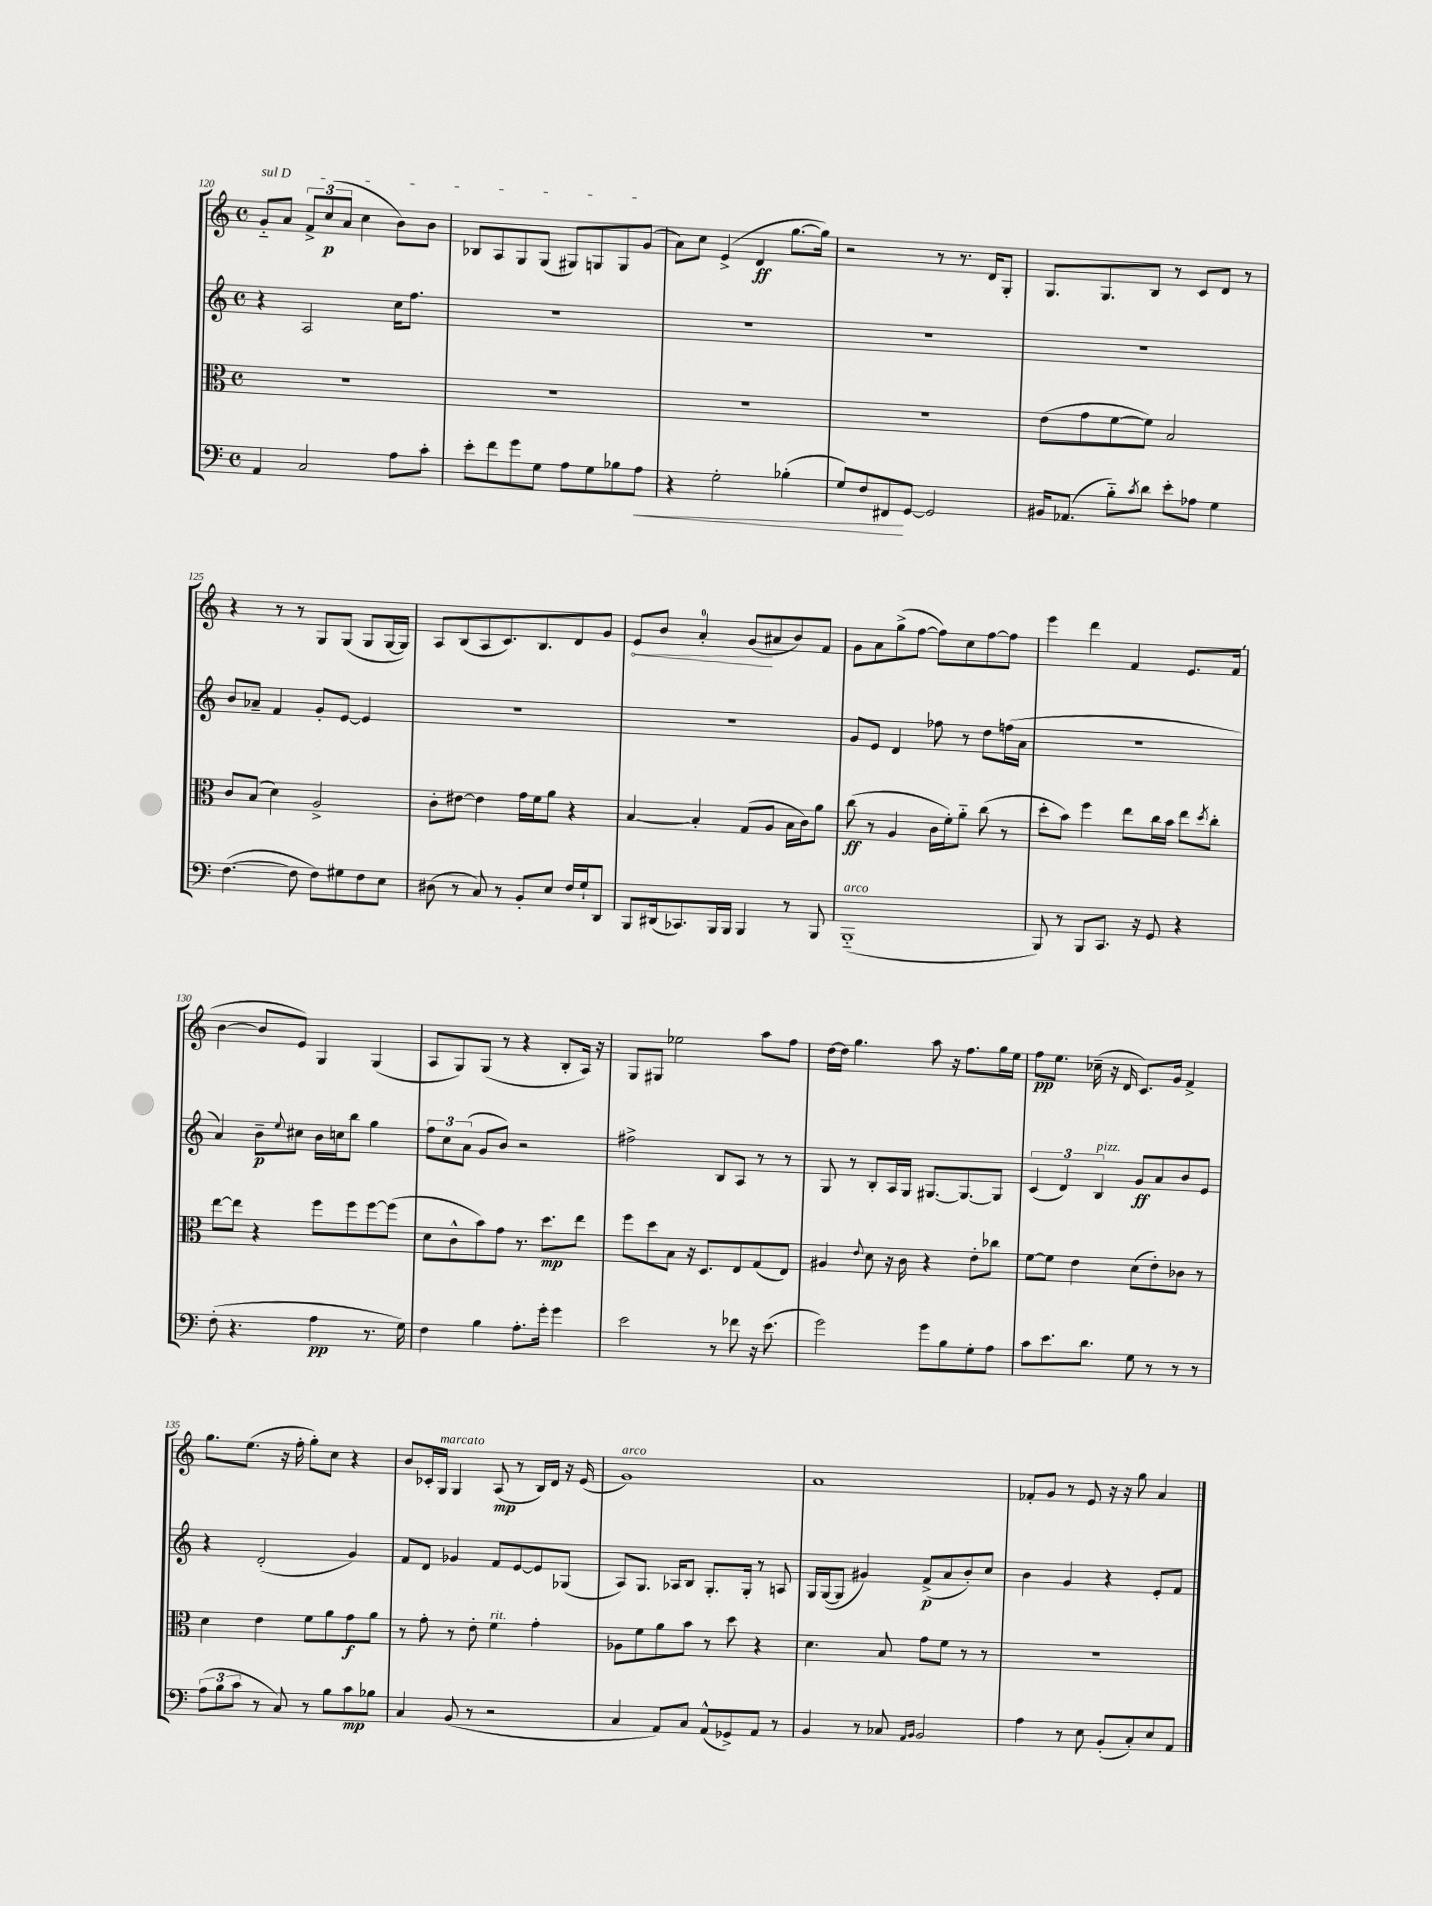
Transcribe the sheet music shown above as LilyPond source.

<<
\new StaffGroup <<
\new Staff = "s0" {
    \clef treble \key c \major \defaultTimeSignature \time 4/4
    \once \override TextSpanner.bound-details.left.text = \markup { \italic "sul D" } g'8-_\startTextSpan a'8 \tuplet 3/2 { f'8-> c''8\p( a'8 } c''4 b'8) b'8 |
    bes8 a8 g8 g8( gis8) g8 g8 g'8\stopTextSpan( |
    a'8) c''8 e'4->( d'4\ff g''8.~ g''16) |
    r2 r8 r8. d'16 g8-. |
    g8. g8. b8 r8 c'8 d'8 r8 |
    r4 r8 r8 g8 g8( g8 g16~ g16) |
    a8 b8( a8 c'8.) b8. d'8 g'8 |
    \once \override Hairpin.circled-tip = ##t e'8\< b'8 a'4-0-. g'8\!( ais'8 b'8) f'8 |
    g'8 a'8 g''8->( f''8~ f''8) c''8 f''8~ f''8 |
    e'''4 d'''4 f'4 e'8. f'16( |
    b'4~ b'8 e'8) g4 g4( |
    a8 g8) g8( r8 r4 b8-. a16) r16 |
    g8 gis8 ees''2 a''8 f''8 |
    d''16~ d''16 g''4. a''8 r16 f''8. g''16 e''16 |
    f''8\pp e''8. ces''16--( r16 d'16 c'8.) g'16 f'4-> |
    g''8. e''8.( r16 f''16-. g''8-.) c''8 r4 |
    b'8 ces'16-. g16^\markup { \italic "marcato" } g4 a8\mp( r8 b16) d'16 r16 e'16( |
    g'1^\markup { \italic "arco" }) |
    a'1 |
    fes'8-. g'8 r8 e'8 r16 r16 g''8 a'4 \bar "|." |
}
\new Staff = "s1" {
    \clef treble \key c \major \defaultTimeSignature \time 4/4
    r4 a2 c''16 f''8. |
    R1 |
    R1 |
    R1 |
    R1 |
    b'8 aes'8-- f'4 g'8-. e'8~ e'4 |
    R1 |
    R1 |
    g'8 e'8 d'4 fes''8 r8 d''8 f''16( a'16 |
    r1 |
    a'4) b'8--\p \appoggiatura { e''8 } cis''8 b'16 c''16 b''8 g''4 |
    \tuplet 3/2 { f''8 c''8 a'8( } g'8 b'8) r2 |
    fis''2-> b8 a8 r8 r8 |
    g8 r8 b8-. a16 g16 gis8.~ gis8.~ gis8 |
    \tuplet 3/2 { c'4( d'4) b4^\markup { \italic "pizz." } } g'8\ff a'8 b'8 e'8 |
    r4 d'2-.( g'4) |
    f'8 d'8 ges'4 f'8 e'8~ e'8 ges8( |
    a8) g8. aes16 b8 g8.-. g16-. r8 a8 |
    g16 g16~( g8 gis'4) f'8->\p( a'8 b'8-.) c''8 |
    b'4 g'4 r4 e'8-. f'8 \bar "|." |
}
\new Staff = "s2" {
    \clef alto \key c \major \defaultTimeSignature \time 4/4
    R1 |
    R1 |
    R1 |
    R1 |
    e'8( g'8 f'8~ f'8) b2 |
    c'8 b8( d'4) a2-> |
    c'8-. eis'8~ eis'4 g'16 f'16 a'8 r4 |
    b4~ b4-. g8( a8 b16 c'16) a'8 |
    c''8\ff( r8 a4 c'16 f'16-.) a'8-_ c''8( r8 |
    d''8-. b'8) f''4 e''8 c''16 b'16 e''8 \acciaccatura { d''8 } c''8-. |
    e''8~ e''8 r4 f''8 f''8 f''8~ f''8( |
    d'8 c'8-^ b'8) g'8 r8. d''8.\mp e''8 |
    f''8 d''8 b8 r16 d8. e8 g8( e8) |
    ais4 \appoggiatura { e'8 } d'8 r16 c'16 r4 e'8-. ces''8 |
    f'8~ f'8 e'4 d'8( e'8-.) ces'8 r8 |
    d'4 e'4 f'8 a'8 g'8\f a'8 |
    r8 g'8-. r8 e'8-. f'4^\markup { \italic "rit." } g'4-. |
    aes8 f'8 a'8 b'8 r8 d''8 r4 |
    d'4. b8 g'8 f'8 r8 r8 |
    R1 \bar "|." |
}
\new Staff = "s3" {
    \clef bass \key c \major \defaultTimeSignature \time 4/4
    a,4 c2 a8 c'8-. |
    e'8-. f'8 g'8 g8 a8 g8 bes8 a8\< |
    r4 g2-. bes4-.( |
    g8) f8 fis,8\! g,8~ g,2 |
    bis,16 aes,8.( b8-_) \acciaccatura { c'8 } d'8 e'8-. aes8 g4 |
    f4.~( f8 f8) gis8 f8 e8 |
    dis8( r8 c8) r8 b,8-. e8 f16 g16-! d,8 |
    b,,8 dis,16( ces,8.) b,,16 b,,16 b,,4 r8 b,,8 |
    b,,1-_^\markup { \italic "arco" }( |
    b,,8) r8 b,,8 c,8. r16 g,8 r4 |
    f8-.( r4. a4\pp r8. g16) |
    f4 b4 a8.-. g'16-. g'4 |
    e'2 r8 fes'8 r16 e'8.( |
    g'2) g'8 b8 g8-. a8 |
    c'8 e'8. d'8. g8 r8 r8 r8 |
    \tuplet 3/2 { a8( b8 c'8 } r8 c8) r8 b8 c'8\mp bes8 |
    c4 b,8( r8 r2 |
    c4 a,8) c8 a,8-^( ges,8->) a,8 r8 |
    b,4 r8 ces8 \grace { a,16 b,16 } b,2 |
    a4 r8 e8 b,8-.( c8-.) e8 a,8 \bar "|." |
}
>>
>>
\layout { \context { \Score currentBarNumber = #120 } }
